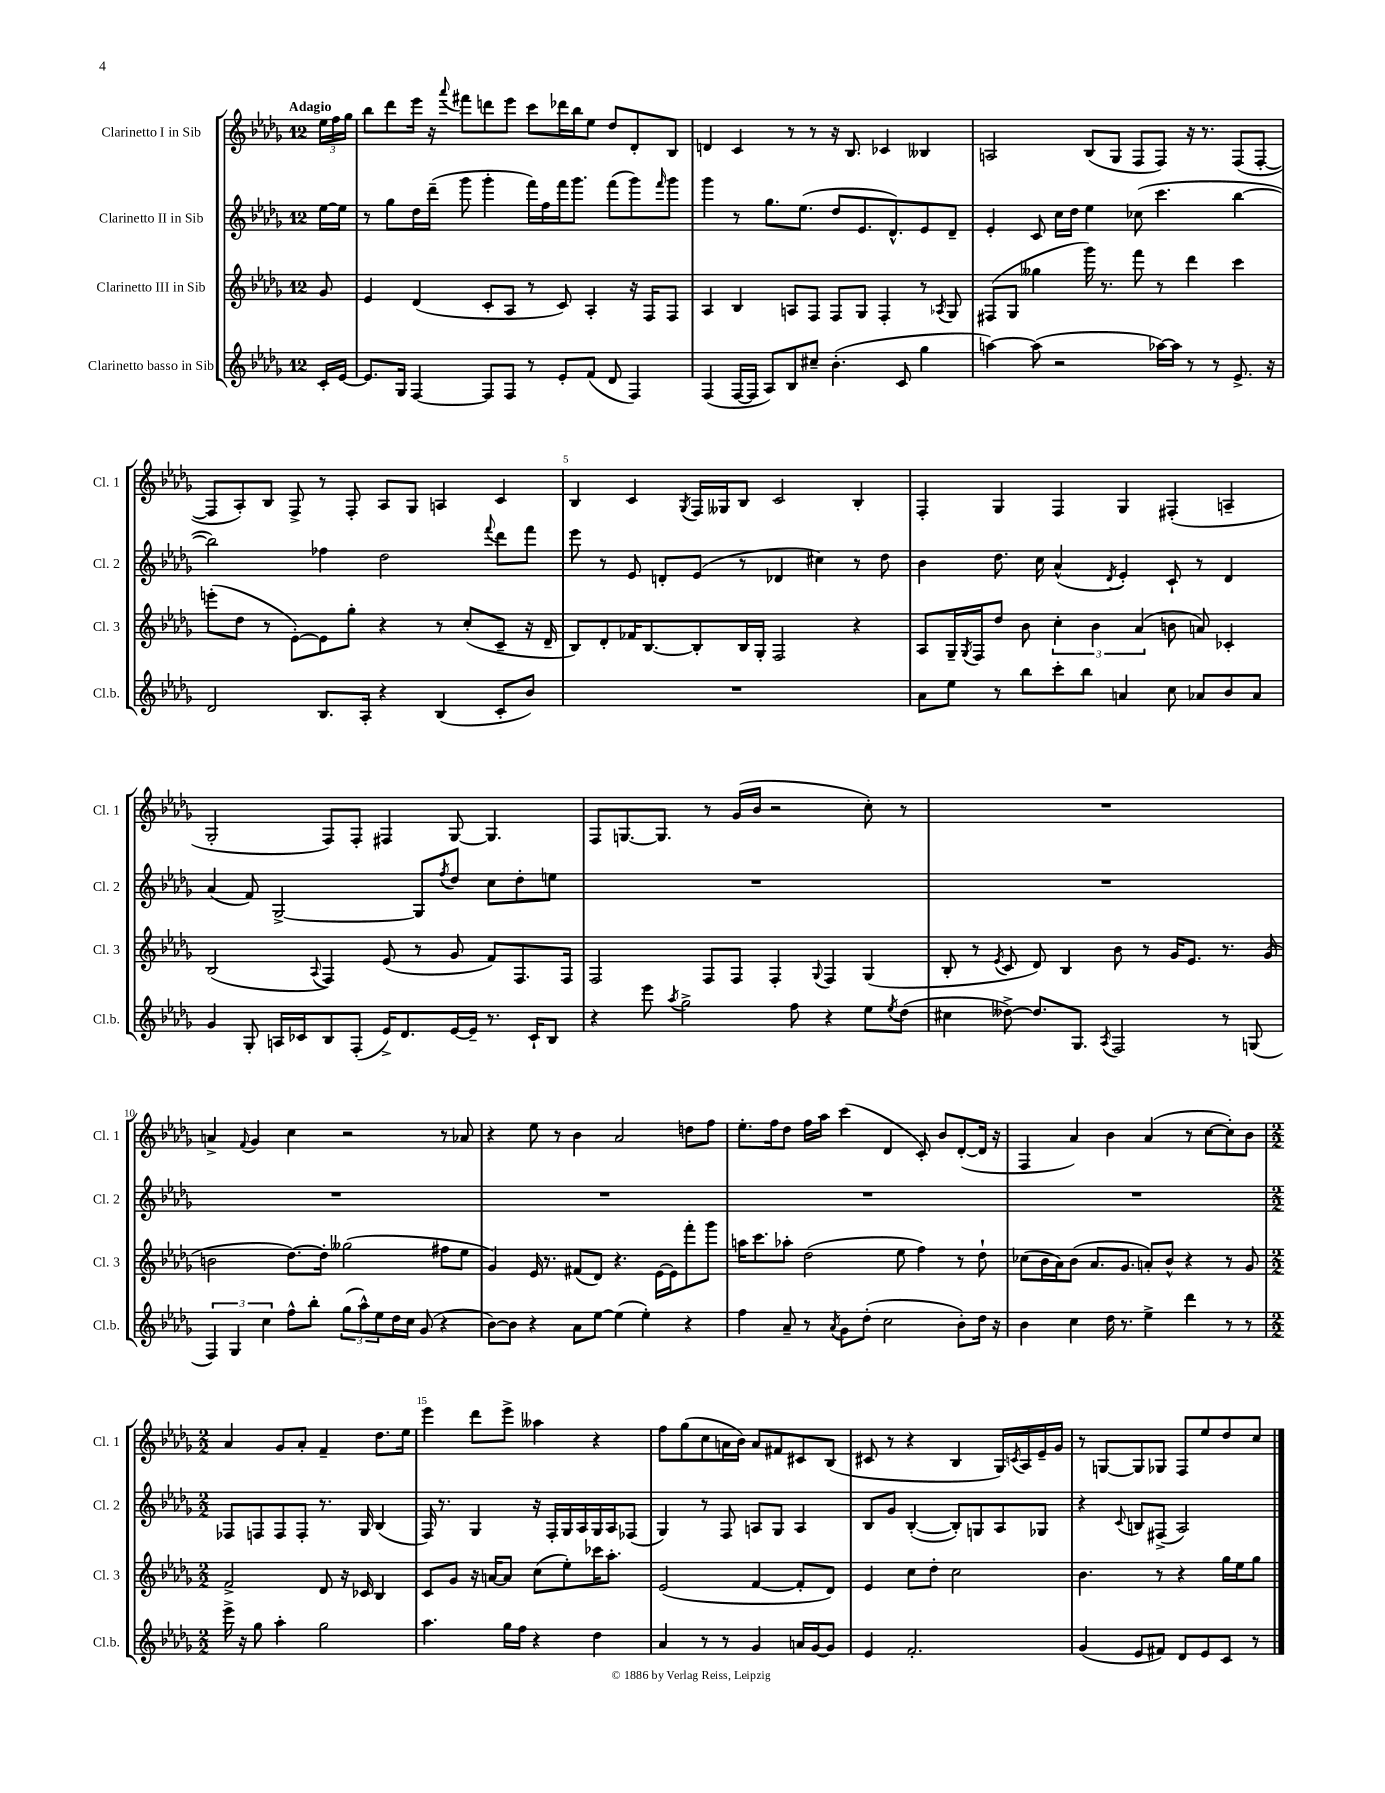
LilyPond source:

<<
\new StaffGroup <<
\new Staff = "s0" \with { instrumentName = "Clarinetto I in Sib" shortInstrumentName = "Cl. 1" } {
    \clef treble \key des \major \once \override Staff.TimeSignature.style = #'single-digit \time 12/8 \partial 8 \tempo "Adagio"
    \tuplet 3/2 { ees''16 f''16 ges''16 } |
    bes''8 des'''8 ees'''16 r16 \appoggiatura { aes'''8 } fis'''8 d'''8 ees'''8 c'''8 des'''16 bes''16 ees''8 des''8 des'8-. bes8 |
    d'4 c'4 r8 r8 r16 bes8. ces'4 beses4 |
    a2 bes8( ges8 f8 f8) r16 r8. f8( f8~-. |
    f8 aes8-.) bes8 f8-> r8 f8-. aes8 ges8 a4 c'4 |
    bes4 c'4 \acciaccatura { ges8 } f16 geses16 bes8 c'2 bes4-. |
    f4-. ges4 f4 ges4 fis4-.( a4-- |
    ges2-. f8) f8-. fis4 ges8~ ges4. |
    f8 g8.~ g8. r8 ges'16( bes'16 r2 c''8-.) r8 |
    R1. |
    a'4-> \appoggiatura { f'8 } ges'4 c''4 r2 r8 aes'8 |
    r4 ees''8 r8 bes'4 aes'2 d''8 f''8 |
    ees''8.-. f''16 des''8 f''16 aes''16 c'''4( des'4 c'8-.) bes'8 des'8~-.( des'16 r16 |
    f4 aes'4) bes'4 aes'4( r8 c''8~ c''8-.) bes'8 |
    \numericTimeSignature \time 2/2 aes'4 ges'8 aes'8-. f'4-- des''8. ees''16 |
    ees'''4 des'''8 ees'''8-> aeses''4 r4 |
    f''8 ges''8( c''8 a'16 bes'16) a'8 fis'8 cis'8 bes8( |
    cis'8 r8 r4 bes4 ges16) \acciaccatura { c'8 } aes16 ees'16-- ges'16 |
    r8 g8~ g8 ges8 f8 ees''8 des''8 c''8 \bar "|." |
}
\new Staff = "s1" \with { instrumentName = "Clarinetto II in Sib" shortInstrumentName = "Cl. 2" } {
    \clef treble \key des \major \once \override Staff.TimeSignature.style = #'single-digit \time 12/8 \partial 8
    ees''16~ ees''16 |
    r8 ges''8 des''16 des'''16--( ges'''8 ges'''4-. f'''16) f''16 f'''16 ges'''8. f'''8( ges'''8) \grace { f'''16 } ges'''8 |
    ges'''4 r8 ges''8. ees''8.( des''8 ees'8. des'8.-^) ees'8 des'8-- |
    ees'4-. c'8 c''16 des''16 ees''4 ces''8( c'''4. bes''4~ |
    bes''2) fes''4 des''2 \appoggiatura { f'''8 } des'''8 f'''8 |
    ees'''8 r8 ees'8 d'8-. ees'8( r8 des'4 cis''4) r8 des''8 |
    bes'4 des''8. c''16 aes'4-^( \acciaccatura { des'8 } ees'4-.) c'8-! r8 des'4 |
    aes'4( f'8) ges2~-> ges8 \acciaccatura { f''8 } des''8 c''8 des''8-. e''8 |
    R1. |
    R1. |
    R1. |
    R1. |
    R1. |
    R1. |
    \numericTimeSignature \time 2/2 fes8 f8 f8 f8-. r8. ges16 bes4( |
    f16) r8. ges4 r16 f16-. ges16 aes16 ges16 aes16 fes8( |
    ges4) r8 f8 a8 ges8 a4 |
    bes8 ges'8 bes4~-.( bes8-.) g8 aes8 ges8 |
    r4 \appoggiatura { c'8 } b8 fis8->( aes2) \bar "|." |
}
\new Staff = "s2" \with { instrumentName = "Clarinetto III in Sib" shortInstrumentName = "Cl. 3" } {
    \clef treble \key des \major \once \override Staff.TimeSignature.style = #'single-digit \time 12/8 \partial 8
    ges'8 |
    ees'4 des'4( c'8-. aes8 r8 c'8) aes4-. r16 f16 f8 |
    aes4 bes4 a8 f8 f8 ges8 f4-. r8 \acciaccatura { aes8 } ges8 |
    fis8( ges8 geses''4 ges'''16) r8. f'''8 r8 des'''4 c'''4 |
    e'''8-.( des''8 r8 ees'8~-.) ees'8 ges''8-. r4 r8 c''8-.( c'8-- r16 des'16-- |
    bes8) des'8-. fes'16 bes8.~ bes8-. bes16 ges16-. f2 r4 |
    aes8 ges16-- \acciaccatura { ges8 } f16 des''8 bes'8 \tuplet 3/2 { c''4-. bes'4 aes'4( } b'8 a'8) ces'4-. |
    bes2( \appoggiatura { aes8 } f4) ees'8( r8 ges'8 f'8) f8. f16 |
    f2 f8 f8 f4-. \appoggiatura { ges8 } f4 ges4( |
    bes8-. r8 \acciaccatura { ees'8 } c'8 des'8) bes4 bes'8 r8 ges'16 ees'8. r8. ges'16( |
    b'2 des''8.~) des''16-. geses''2( fis''8 ees''8 |
    ges'4) ees'16 r8. fis'8( des'8) r4. ees'16~ ees'16 f'''8-. ges'''8 |
    a''16 c'''8. aes''8-. des''2( ees''8 f''4) r8 des''8-! |
    ces''8( bes'16 aes'16) bes'8( aes'8. ges'8. a'8-.) bes'8-^ r4 r8 ges'8 |
    \numericTimeSignature \time 2/2 f'2-> des'8 r16 ces'16 bes4 |
    c'8 ges'8 r16 a'16~ a'8 c''8( ees''8-.) ces'''16 aes''8.-. |
    ees'2( f'4~ f'8-. des'8) |
    ees'4 c''8 des''8-. c''2 |
    bes'4. r8 r4 ges''16 ees''16 ges''8 \bar "|." |
}
\new Staff = "s3" \with { instrumentName = "Clarinetto basso in Sib" shortInstrumentName = "Cl.b." } {
    \clef treble \key des \major \once \override Staff.TimeSignature.style = #'single-digit \time 12/8 \partial 8
    c'16-. ees'16~ |
    ees'8. ges16 f4~ f8 f8 r8 ees'8-. f'8( des'8 f4) |
    f4( f16~ f16 aes8) bes8 cis''8-- bes'4.-.( c'8 ges''4 |
    a''4~) a''8( r2 aes''16~) aes''16 r8 r8 ees'8.-> r16 |
    des'2 bes8. aes16-. r4 bes4( c'8-. bes'8) |
    R1. |
    aes'8 ees''8 r8 bes''8 c'''8-. bes''8 a'4 c''8 aes'8 bes'8 aes'8 |
    ges'4 ges8-. a16 ces'16 bes8 f8-.( ees'16->) des'8. ees'16~ ees'16-- r8. ces'16-! bes8 |
    r4 ees'''8 \acciaccatura { aes''8 } ges''2-> f''8 r4 ees''8 \acciaccatura { ees''8 } des''8( |
    cis''4 deses''8~->) deses''8. ges8. \acciaccatura { aes8 } f2 r8 g8( |
    \tuplet 3/2 { f4) ges4 c''4 } f''8-^ bes''8-. \tuplet 3/2 { ges''8( aes''8-^) ees''8 } des''16 c''16 ges'8( r4 |
    bes'8~) bes'8 r4 aes'8 ees''8~ ees''4( ees''4-.) r4 |
    f''4 aes'8-- r8 \acciaccatura { aes'8 } ges'8 des''8-.( c''2 bes'8-.) des''16 r16 |
    bes'4 c''4 des''16 r8. ees''4-> des'''4 r8 r8 |
    \numericTimeSignature \time 2/2 ees'''16-> r16 ges''8 aes''4-. ges''2 |
    aes''4. ges''16 f''16 r4 des''4 |
    aes'4 r8 r8 ges'4 a'16 ges'16~ ges'8 |
    ees'4 f'2.-. |
    ges'4( ees'8 fis'8) des'8 ees'8 c'8 r8 \bar "|." |
}
>>
>>
\layout { \context { \Score \override BarNumber.break-visibility = ##(#f #t #t) barNumberVisibility = #(every-nth-bar-number-visible 5) } }
